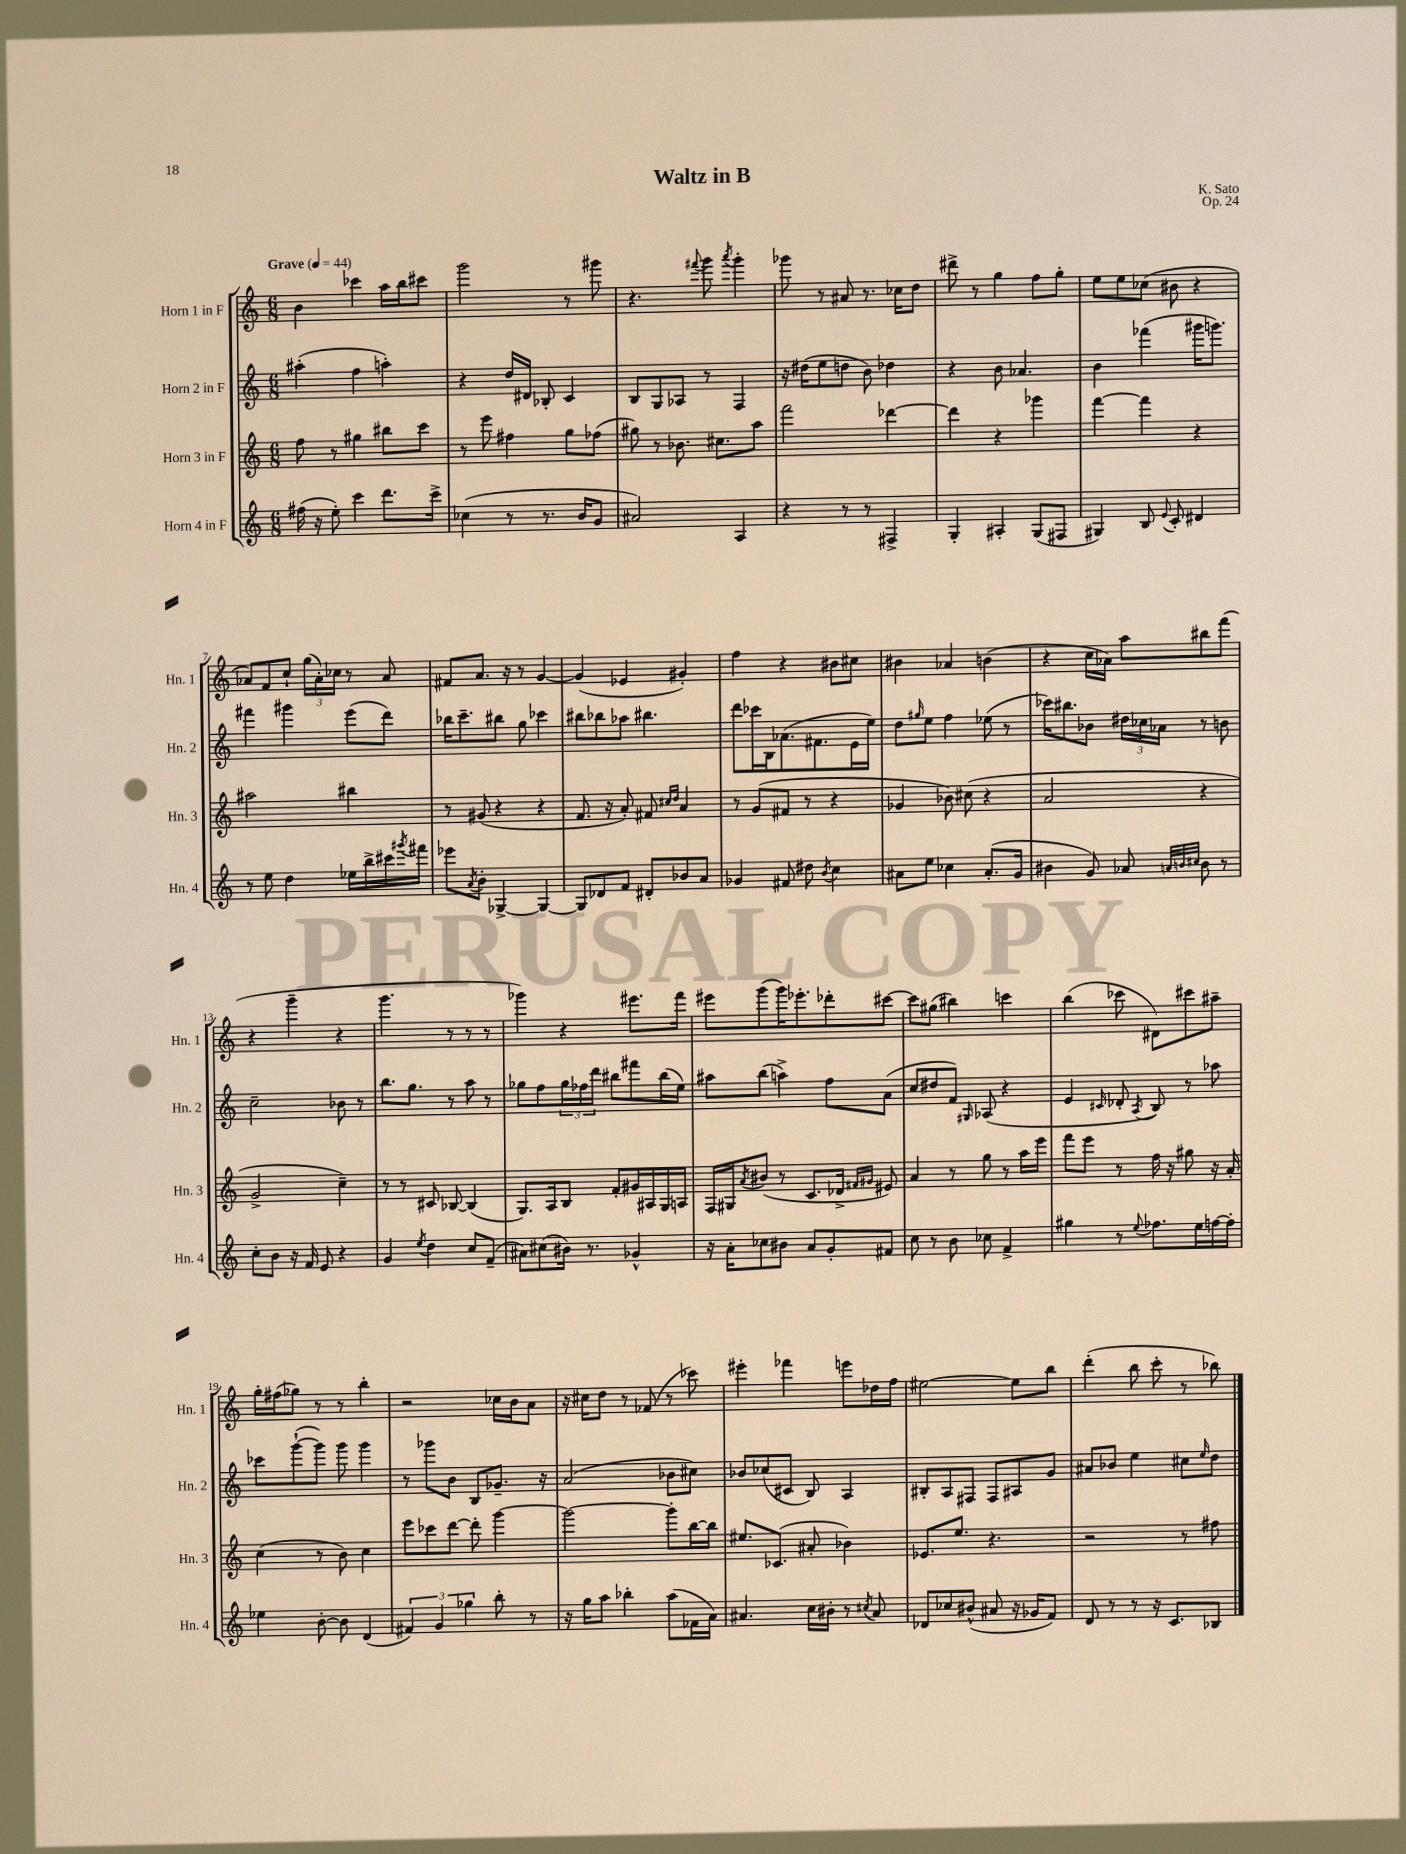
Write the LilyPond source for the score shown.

\header { title = "Waltz in B" composer = "K. Sato" opus = "Op. 24" }
<<
\new StaffGroup <<
\new Staff = "s0" \with { instrumentName = "Horn 1 in F" shortInstrumentName = "Hn. 1" } {
    \clef treble \key c \major \numericTimeSignature \time 6/8 \tempo "Grave" 4 = 44
    b'4 ces'''4 a''16 b''16 cis'''8 |
    g'''2 r8 gis'''8 |
    r4. \appoggiatura { fis'''8 } g'''8 \acciaccatura { a'''8 } g'''4-. |
    ges'''8 r8 ais'8 r8. ces''16 d''8 |
    dis'''8-> r8 g''4 f''8 g''8-. |
    e''8 e''8 ces''8( bis'8 r4 |
    aes'8) f'8 c''8-! \tuplet 3/2 { g''16( aes'16-.) ces''16 } r8 aes'8 |
    fis'8 a'8. r16 r8 g'4~ |
    g'4( ees'4 gis'4-.) |
    f''4 r4 bis'8 cis''8 |
    bis'4 aes'4 b'4( |
    r4 c''16 aes'16) a''8 bis''8 f'''8( |
    r4 g'''4-- r4 |
    g'''4. r8 r8 r8 |
    ges'''4) r4 eis'''8. f'''16 |
    eis'''8 g'''8( g'''16) ees'''8.-. des'''8-. cis'''8~ |
    cis'''8 gis''8( bis''4) c'''4 |
    b''4( ces'''8 dis'8) cis'''8 ais''8-- |
    g''16-. fis''16( ges''8) r8 r8 b''4-. |
    r2 ces''16 b'16 a'8 |
    r16 cis''16 d''8 r8 fes'8( r8 ces'''8) |
    eis'''4-. fes'''4 e'''8 des''16 f''16 |
    eis''2~ eis''8 b''8 |
    d'''4-.( b''8 c'''8-. r8 bes''8) \bar "|." |
}
\new Staff = "s1" \with { instrumentName = "Horn 2 in F" shortInstrumentName = "Hn. 2" } {
    \clef treble \key c \major \numericTimeSignature \time 6/8
    ais''4-.( f''4 a''4-.) |
    r4 d''16 dis'16 bes8-. c'4 |
    b8 g8 aes8 r8 f4 |
    r16 dis''16( e''8 d''8 b'8) des''4 |
    r4 b'8 aes'4. |
    b'4 fes'''4( gis'''16 g'''8.) |
    fis'''4 gis'''4 e'''8( d'''8) |
    bes''16 c'''8.-- bis''8 g''8 ces'''4 |
    bis''8 bes''8 aes''8 bis''4. |
    d'''8 ces'''16 b16 aes'8.( fis'8. e'16 e''16) |
    d''8 \grace { gis''16 } e''8 f''4 ees''8( r8 |
    ces'''16) bis''8. bes'8 \tuplet 3/2 { dis''16 ces''16 aes'16 } r8 b'8 |
    c''2-- bes'8 r8 |
    b''8. g''8. r8 a''8 r8 |
    ges''8 f''8 \tuplet 3/2 { ges''16 fes''16 d'''16 } bis''8 fis'''8 bis''16( e''16) |
    ais''8 b''8( a''4->) f''8 a'8( |
    c''8 dis''8 f'8) \grace { gis16 } aes8( r4 |
    e'4 \grace { cis'16 } des'8-. \acciaccatura { a8 } b8) r8 aes''8 |
    ces'''8 g'''8~-!( g'''8) g'''8 g'''4 |
    r8 ges'''8 b'8 b8 ges'8.-- r16 |
    a'2( bes'8 cis''8) |
    bes'8 ces''8( cis'8 b8) a4 |
    bis8-. a8 fis8 fis8 ais8 g'8 |
    ais'8 bes'8 e''4 cis''8 \grace { e''16 } d''8 \bar "|." |
}
\new Staff = "s2" \with { instrumentName = "Horn 3 in F" shortInstrumentName = "Hn. 3" } {
    \clef treble \key c \major \numericTimeSignature \time 6/8
    f''8 r8 gis''4 bis''8 c'''8 |
    r8 e'''8 fis''4 g''8 fes''8( |
    gis''8) r8 bes'8. cis''8. a''8 |
    f'''2 des'''4~ |
    des'''4 r4 ges'''4 |
    f'''4~ f'''4 r4 |
    ais''2 bis''4 |
    r8 gis'8( r4 r4 |
    f'8. r16 a'8-.) fis'8 \grace { cis''16 d''16 } a'4 |
    r8 g'8( fis'8 r8 r4 |
    ges'4 bes'8) cis''8( r4 |
    a'2 r4 |
    g'2-> c''4--) |
    r8 r8 cis'8 bes8~ bes4( |
    g8.) a16 b8 f'8-. gis'16 ais16 g16 a16 |
    f16 gis16 \acciaccatura { a'8 } bis'8( r8 c'8. des'16-> \grace { fis'16 gis'16 } eis'8) |
    a'4 r8 g''8 r8 a''16 e'''16 |
    f'''8 e'''8 r8 f''16 r16 gis''8 r16 a'16-. |
    c''4( r8 b'8) c''4 |
    e'''8 ces'''8 d'''8~ d'''8-. g'''4~ |
    g'''2~ g'''8-. b''16~ b''16 |
    eis''8. ces'8.( ais'8-. bes'4) |
    ees'8. e''8. r4. |
    r2 r8 fis''8 \bar "|." |
}
\new Staff = "s3" \with { instrumentName = "Horn 4 in F" shortInstrumentName = "Hn. 4" } {
    \clef treble \key c \major \numericTimeSignature \time 6/8
    fis''16( r16 e''8-.) c'''4 d'''8. c'''16-> |
    ces''4( r8 r8. b'16 g'8 |
    ais'2) a4 |
    r4 r8 r8 fis4-> |
    g4-. ais4-. g8( fis8 |
    gis4) b8 \appoggiatura { e'8 } c'8-. dis'4 |
    r8 e''8 d''4 ees''16 b''16-> cis'''16 \acciaccatura { gis'''8 } fis'''16 |
    ees'''8 \acciaccatura { a'8 } b'8-. ges4~-> ges4~ |
    ges8 des'8 f'8 dis'8-. bes'8 a'8 |
    ges'4 fis'8 dis''8 \acciaccatura { b'8 } c''4 |
    ais'8 e''8 ces''4 ais'8.-.( g'16 |
    bis'4 g'8) aes'8 \grace { a'32 b'32 cis''32 } b'8 r8 |
    c''8-. b'8 r16 f'16 e'8 r4 |
    g'4 \acciaccatura { e''8 } d''4 c''8 f'8--( |
    ais'8) cis''8( bis'16) r8. ges'4-^ |
    r16 a'16-. ces''8 bis'8 a'8 g'8-. fis'8 |
    c''8 r8 b'8 ces''8 f'4-> |
    gis''4 r8 \appoggiatura { e''8 } fes''8. e''16 f''16~ f''16-. |
    ees''4 b'8~-. b'8 d'4( |
    \tuplet 3/2 { fis'4) g'4 ges''4 } b''8-. r8 |
    r16 g''16 a''8 bes''4-. a''8( fes'16 a'16) |
    ais'4. c''16 bis'16-. r8 \acciaccatura { cis''8 } ais'8 |
    des'8 ces''8 bis'8-^( ais'8 r16 ges'16 f'8) |
    d'8 r8 r8 r16 c'8. bes8 \bar "|." |
}
>>
>>
